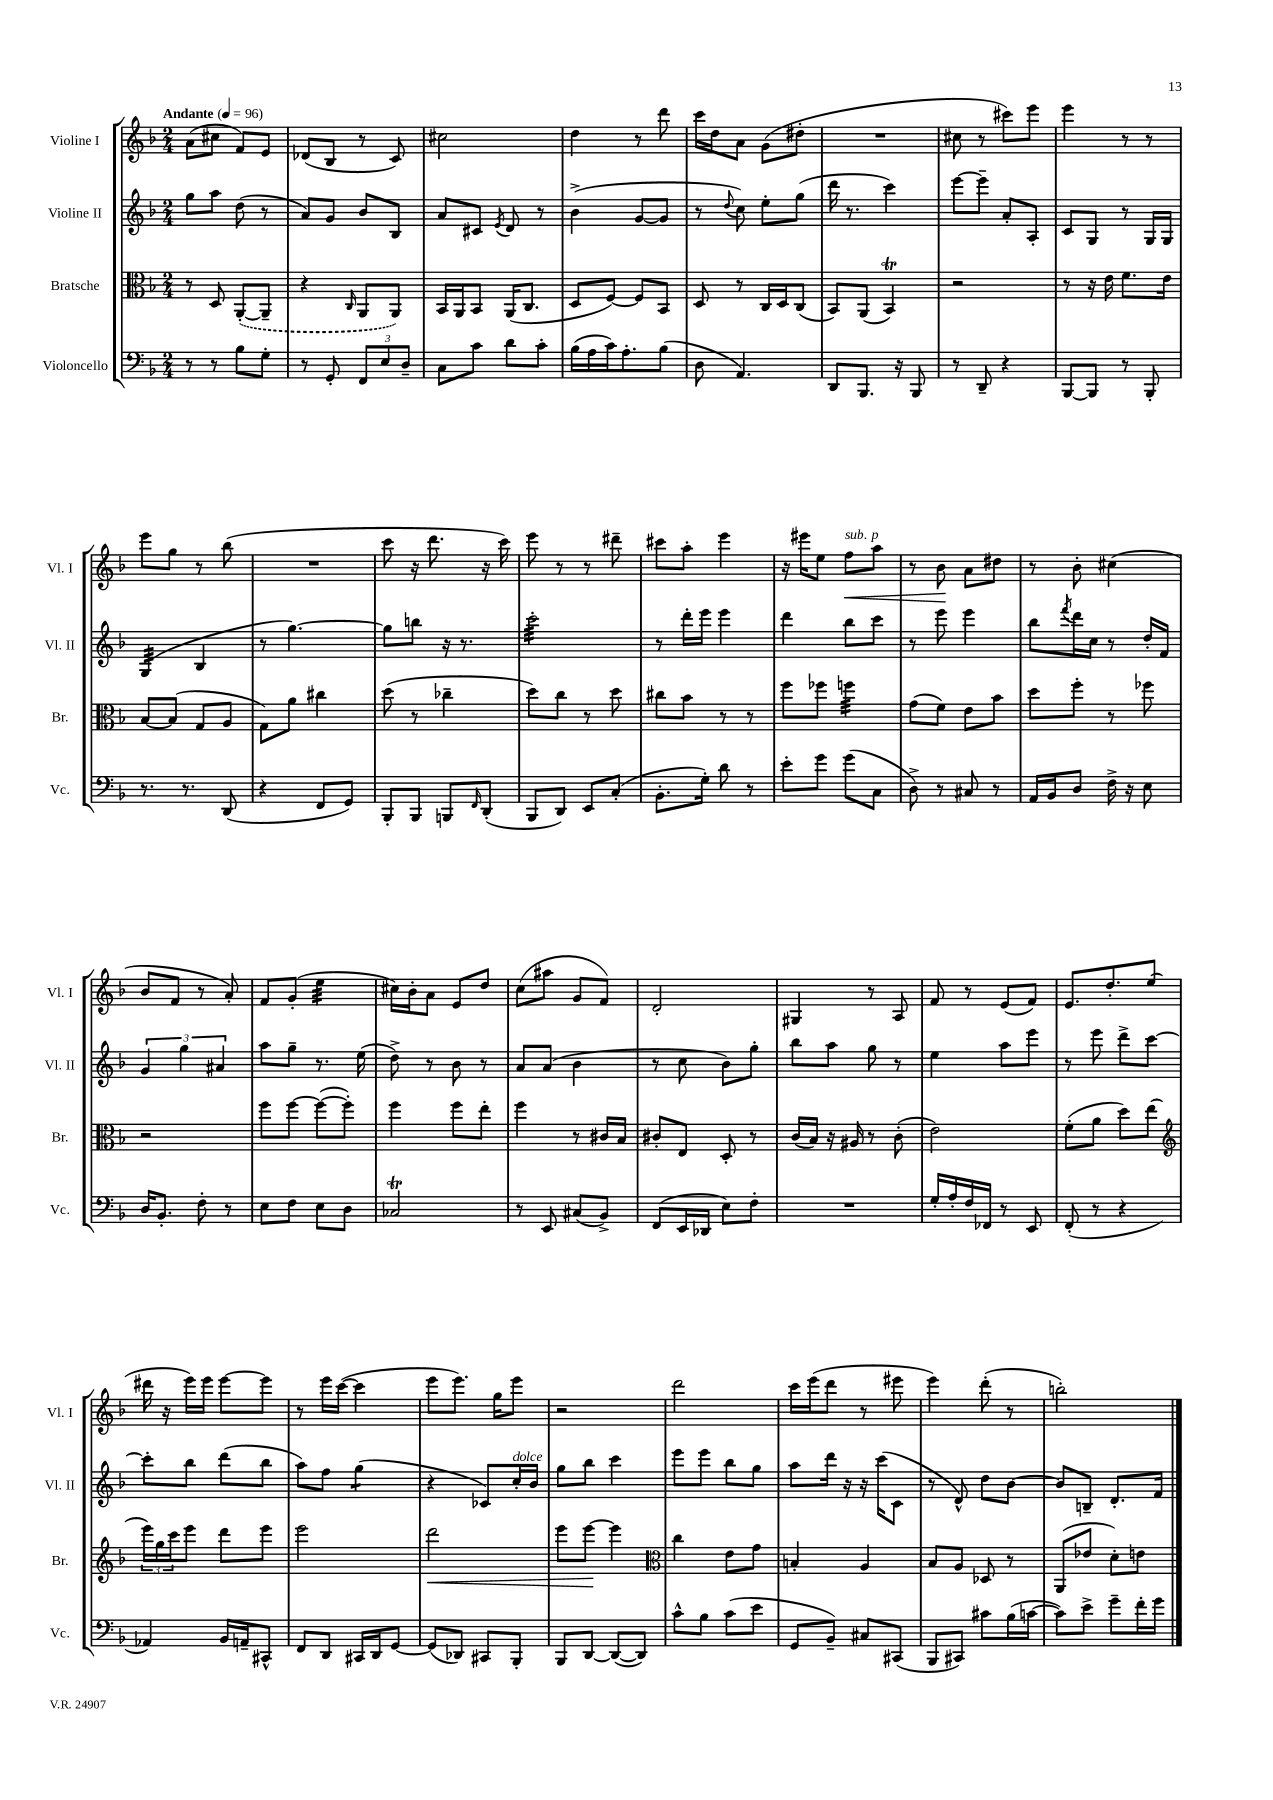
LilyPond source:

<<
\new StaffGroup <<
\new Staff = "s0" \with { instrumentName = "Violine I" shortInstrumentName = "Vl. I" } {
    \clef treble \key f \major \numericTimeSignature \time 2/4 \tempo "Andante" 4 = 96
    a'8( cis''8 f'8) e'8 |
    des'8( bes8 r8 c'8) |
    cis''2 |
    d''4 r8 d'''8 |
    c'''16 d''16 a'8 g'8( dis''8-. |
    R2 |
    cis''8 r8 cis'''8) e'''8 |
    e'''4 r8 r8 |
    e'''8 g''8 r8 bes''8( |
    R2 |
    c'''8 r16 d'''8. r16 c'''16) |
    e'''8 r8 r8 dis'''8-- |
    cis'''8 a''8-. e'''4 |
    r16 eis'''16 e''8 f''8\<^\markup { \italic "sub. p" } a''8 |
    r8 bes'8\! a'8 dis''8 |
    r8 bes'8-. cis''4( |
    bes'8 f'8 r8 a'8-.) |
    f'8 g'8-.( e''4:32 |
    cis''16) bes'16-. a'8 e'8 d''8 |
    c''8( ais''8 g'8 f'8) |
    d'2-. |
    gis4 r8 a8 |
    f'8 r8 e'8( f'8) |
    e'8. d''8.-. e''8( |
    dis'''16 r16 e'''16) e'''16 e'''8~ e'''8 |
    r8 e'''16 c'''16~( c'''4 |
    e'''8 e'''8.) g''16 e'''8 |
    r2 |
    d'''2 |
    c'''16 e'''16( d'''8 r8 eis'''8 |
    e'''4) d'''8-.( r8 |
    b''2-.) \bar "|." |
}
\new Staff = "s1" \with { instrumentName = "Violine II" shortInstrumentName = "Vl. II" } {
    \clef treble \key f \major \numericTimeSignature \time 2/4
    g''8 a''8 d''8( r8 |
    a'8) g'8 bes'8 bes8 |
    a'8 cis'8 \acciaccatura { e'8 } d'8 r8 |
    bes'4->( g'8~ g'8 |
    r8 \appoggiatura { d''8 } c''8) e''8-. g''8( |
    d'''16 r8. c'''4) |
    e'''8~ e'''8-- a'8-. a8-. |
    c'8 g8 r8 g16 g16 |
    g4:32( bes4 |
    r8 g''4.~) |
    g''8 b''8 r16 r8. |
    c'''2:32-. |
    r8 d'''16-. e'''16 e'''4 |
    d'''4 bes''8 c'''8 |
    r8 e'''8 e'''4 |
    bes''8 \acciaccatura { f'''8 } d'''16 c''16 r8 d''16-. f'16 |
    \tuplet 3/2 { g'4 g''4 ais'4 } |
    a''8 g''8-- r8. e''16( |
    d''8->) r8 bes'8 r8 |
    a'8 a'8( bes'4 |
    r8 c''8 bes'8) g''8-. |
    bes''8 a''8 g''8 r8 |
    e''4 a''8 e'''8 |
    r8 e'''8 d'''8-> c'''8~ |
    c'''8-. bes''8 d'''8( bes''8 |
    a''8) f''8 g''4:8( |
    r4 ces'8) c''16-.^\markup { \italic "dolce" } bes'16 |
    g''8 bes''8 c'''4 |
    e'''8 e'''8 bes''8 g''8 |
    a''8 d'''16 r16 r16 c'''16( c'8 |
    r8 d'8-^) d''8 bes'8~ |
    bes'8 b8-- d'8.-. f'16 \bar "|." |
}
\new Staff = "s2" \with { instrumentName = "Bratsche" shortInstrumentName = "Br." } {
    \clef alto \key f \major \numericTimeSignature \time 2/4
    r8 d8 \once \slurDashed a,8~-.( a,8-- |
    r4 \grace { c16 } a,8 a,8) |
    bes,16 a,16 bes,8 a,16( c8. |
    d8 f8~) f8 bes,8 |
    d8 r8 c16 d16 c8( |
    bes,8) a,8( bes,4\trill) |
    r2 |
    r8 r16 e'16 f'8. e'16 |
    bes8~ bes8( g8 a8 |
    g8) a'8 cis''4 |
    d''8( r8 ces''4-- |
    d''8) c''8 r8 d''8 |
    cis''8 bes'8 r8 r8 |
    f''8 fes''8 f''4:32 |
    g'8( f'8) e'8 bes'8 |
    d''8 f''8-. r8 fes''8 |
    r2 |
    f''8 f''8~ f''8~( f''8-.) |
    f''4 f''8 e''8-. |
    f''4 r8 cis'16 bes16 |
    cis'8-. e8 d8-. r8 |
    c'16( bes16) r16 ais16 r8 c'8-.( |
    e'2) |
    f'8-.( a'8 d''8) e''8( |
    \clef treble \tuplet 3/2 { e'''16) g''16 c'''16 } e'''8 d'''8 e'''8 |
    e'''2 |
    d'''2\< |
    e'''8 e'''8~\! e'''4 |
    \clef alto c''4 e'8 g'8 |
    b4-. a4 |
    bes8 a8 des8 r8 |
    a,8( ees'8 d'8-.) e'8 \bar "|." |
}
\new Staff = "s3" \with { instrumentName = "Violoncello" shortInstrumentName = "Vc." } {
    \clef bass \key f \major \numericTimeSignature \time 2/4
    r8 r8 bes8 g8-. |
    r8 g,8-. \tuplet 3/2 { f,8 e8 d8-- } |
    c8 c'8 d'8 c'8-. |
    bes16( a16 c'16) a8.-. bes8( |
    d8 a,4.) |
    d,8 bes,,8. r16 bes,,8 |
    r8 d,8-- r4 |
    bes,,8~ bes,,8 r8 bes,,8-. |
    r8. r8. d,8( |
    r4 f,8 g,8) |
    bes,,8-. bes,,8 b,,8 \grace { f,16 } d,8-.( |
    bes,,8 d,8) e,8 c8-.( |
    bes,8.-. g16-.) d'8 r8 |
    e'8-. g'8 g'8( c8 |
    d8->) r8 cis8 r8 |
    a,16 bes,16 d8 f16-> r16 e8 |
    d16 bes,8.-. f8-. r8 |
    e8 f8 e8 d8 |
    ces2\trill |
    r8 e,8 cis8( bes,8->) |
    f,8( e,16 des,16 e8) f8-. |
    R2 |
    g16-. a16-. f16 fes,16 r8 e,8 |
    f,8-.( r8 r4 |
    aes,4) bes,16 a,16-- cis,8-^ |
    f,8 d,8 cis,16 d,16 g,8~ |
    g,8( des,8) cis,8 bes,,8-. |
    bes,,8 d,8~ d,8~( d,8) |
    c'8-^ bes8 c'8( e'8 |
    g,8 bes,8--) cis8 cis,8( |
    bes,,8 cis,8) cis'8 bes16( c'16~ |
    c'8) e'8-> g'8-- f'16-. g'16 \bar "|." |
}
>>
>>
\layout { \context { \Score \remove "Bar_number_engraver" } }
